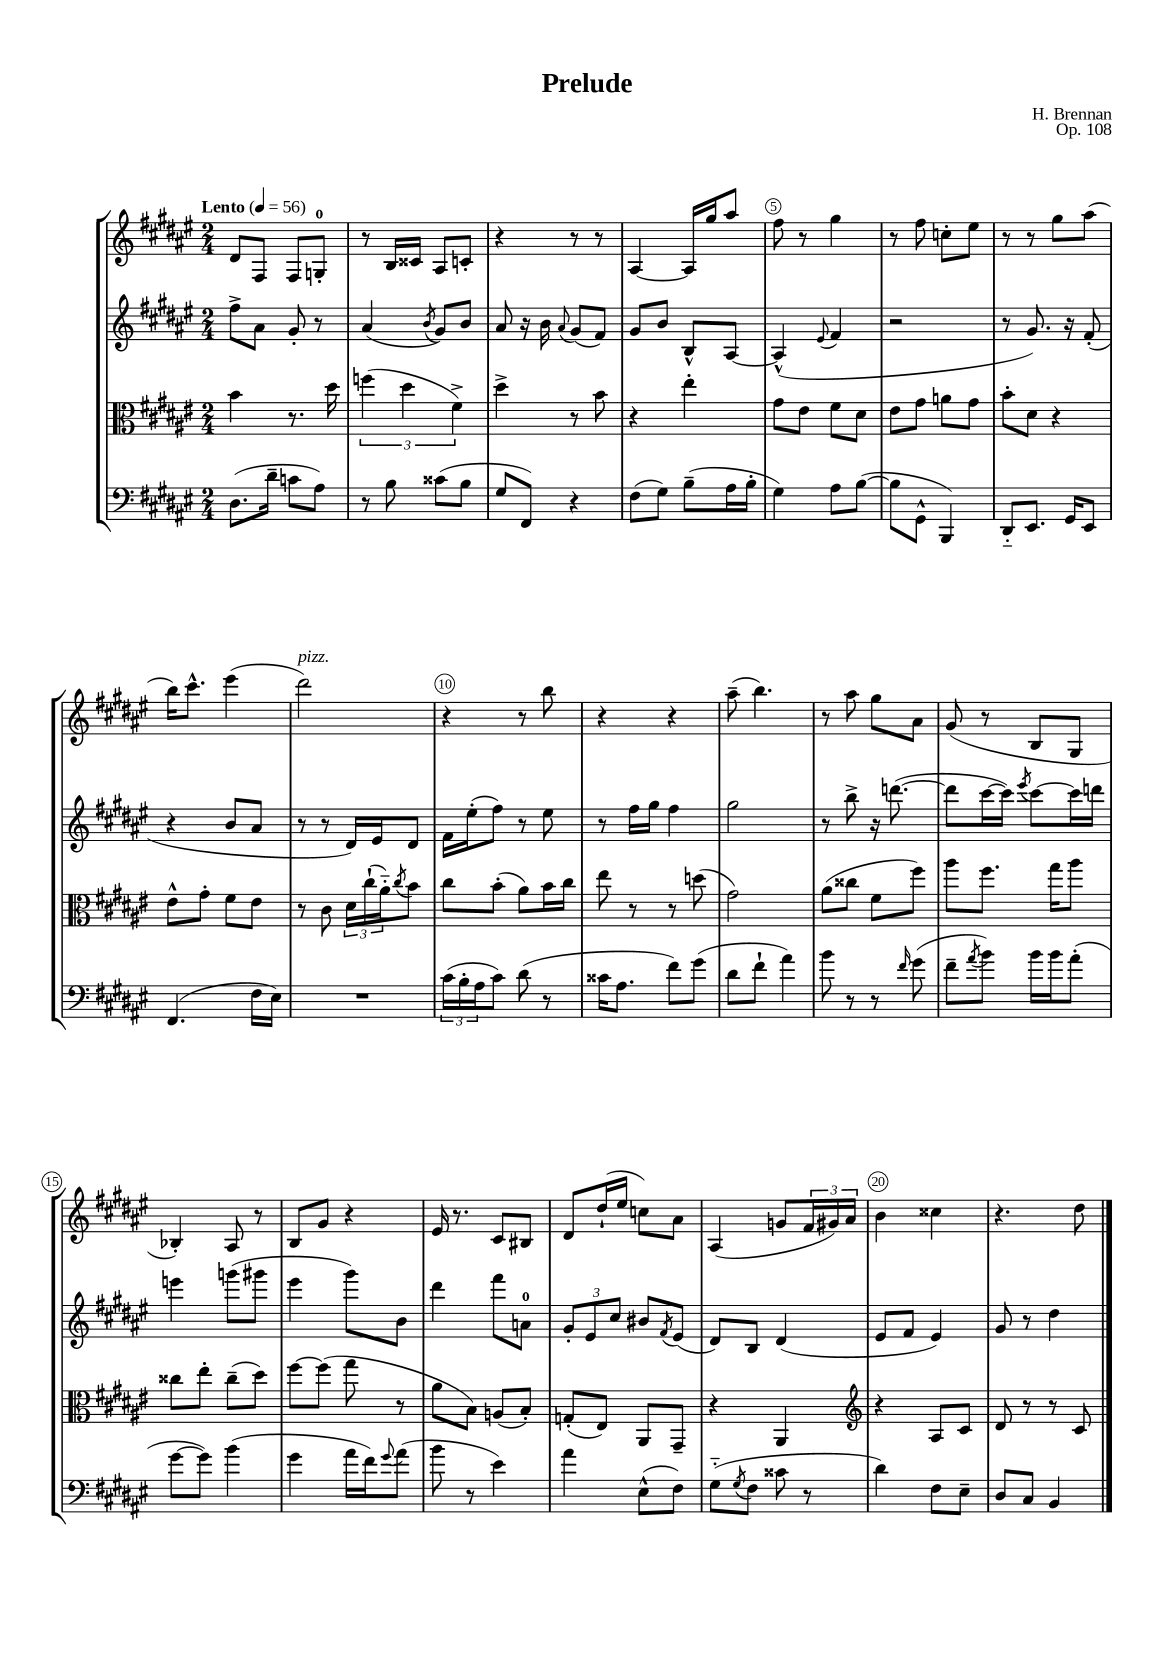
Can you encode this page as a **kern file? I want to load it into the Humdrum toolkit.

**kern	**kern	**kern	**kern
*staff4	*staff3	*staff2	*staff1
*clefF4	*clefC3	*clefG2	*clefG2
*k[f#c#g#d#a#e#]	*k[f#c#g#d#a#e#]	*k[f#c#g#d#a#e#]	*k[f#c#g#d#a#e#]
*M2/4	*M2/4	*M2/4	*M2/4
*MM56	*MM56	*MM56	*MM56
(8.D#	4b	8ff#^	8d#
.	.	8a#	8F#
16d#~	.	.	.
8c	8.r	8g#'	8F#
8A#)	.	8r	8G'
.	16dd#	.	.
=	=	=	=
8r	(6ff	(4a#	8r
8B	.	.	16B
.	6dd#	.	.
.	.	.	16c##
.	.	8qb	.
(8c##	.	8g#)	8A#
.	6f#^)	.	.
8B	.	8b	8c'
=	=	=	=
8G#	4dd#^	8a#	4r
8FF#)	.	16r	.
.	.	16b	.
.	.	8qqa#	.
4r	8r	(8g#	8r
.	8b	8f#)	8r
=	=	=	=
(8F#	4r	8g#	[4A#
8G#)	.	8b	.
(8B~	4ee#'	8B^^	16A#]
.	.	.	16gg#
16A#	.	[8A#	8aa#
16B'	.	.	.
=	=	=	=
4G#)	8g#	(4A#^^]	8ff#
.	8e#	.	8r
.	.	8qqe#	.
8A#	8f#	4f#	4gg#
([8B	8d#	.	.
=	=	=	=
8B]	8e#	2r	8r
8GG#^^	8g#	.	8ff#
4BBB)	8a	.	8cc'
.	8g#	.	8ee#
=	=	=	=
8DD#'~	8b'	8r	8r
8.EE#	8d#	8.g#)	8r
.	4r	.	8gg#
16GG#	.	16r	.
8EE#	.	(8f#'	(8aa#
=	=	=	=
(4.FF#	8e#^^	4r	16bb)
.	.	.	8.ccc#^^
.	8g#'	.	.
.	8f#	8b	(4eee#
16F#	8e#	8a#	.
16E#)	.	.	.
=	=	=	=
2r	8r	8r	2ddd#)
.	8c#	8r	.
.	24d#	16d#)	.
.	(24cc#`	.	.
.	.	16e#	.
.	24a#'~)	.	.
.	8qcc#	.	.
.	8b	8d#	.
=	=	=	=
(24c#	8cc#	16f#	4r
24B'	.	.	.
.	.	(16ee#'	.
24A#	.	.	.
8c#)	(8b'	8ff#)	.
(8d#	8a#)	8r	8r
8r	16b	8ee#	8bb
.	16cc#	.	.
=	=	=	=
16c##	8ee#	8r	4r
8.A#	.	.	.
.	8r	16ff#	.
.	.	16gg#	.
8f#)	8r	4ff#	4r
(8g#	(8dd	.	.
=	=	=	=
8d#	2g#)	2gg#	(8aa#~
8f#`	.	.	4.bb)
4a#)	.	.	.
=	=	=	=
8b	(8a#	8r	8r
8r	8cc##	8bb^	8aa#
8r	8f#	16r	8gg#
.	.	([8.ddd	.
16qqf#	.	.	.
(8g#	8ff#)	.	8a#
=	=	=	=
8f#~	8aa#	8ddd]	(8g#
8qa#	.	.	.
8b)	8.ff#	[16ccc#	8r
.	.	16ccc#])	.
.	.	8qeee#	.
16b	.	[8ccc#	8B
16b	16gg#	.	.
(8a#'	8aa#	16ccc#]	8G#
.	.	16ddd	.
=	=	=	=
[8g#	8cc##	4eee	4B-')
8g#])	8ee#'	.	.
(4b	(8cc##~	(8ggg	8A#
.	8dd#)	8ggg#	8r
=	=	=	=
4g#	[8ff#	4eee#	8B
.	(8ff#]	.	8g#
16a#	8gg#	8ggg#)	4r
16f#)	.	.	.
8qqg#	.	.	.
(8a#	8r	8b	.
=	=	=	=
8b	8a#	4ddd#	16e#
.	.	.	8.r
8r	8B)	.	.
4e#)	(8A	8fff#	8c#
.	8B')	8a	8B#
=	=	=	=
4a#	(8G'	12g#'	8d#
.	.	12e#	.
.	8E#)	.	(16dd#`
.	.	12cc#	.
.	.	.	16ee#
(8E#^^	8AA#	8b#	8cc)
.	.	8qf#	.
8F#)	8GG#~	(8e#	8a#
=	=	=	=
(8G#'~	4r	8d#)	(4A#
8qG#	.	.	.
8F#	.	8B	.
8c##	4AA#	(4d#	8g
8r	.	.	24f#
.	.	.	24g#)
.	.	.	24a#
=	=	=	=
*	*clefG2	*	*
4d#)	4r	8e#	4b
.	.	8f#	.
8F#	8A#	4e#)	4cc##
8E#~	8c#	.	.
=	=	=	=
8D#	8d#	8g#	4.r
8C#	8r	8r	.
4BB	8r	4dd#	.
.	8c#	.	8dd#
==	==	==	==
*-	*-	*-	*-
